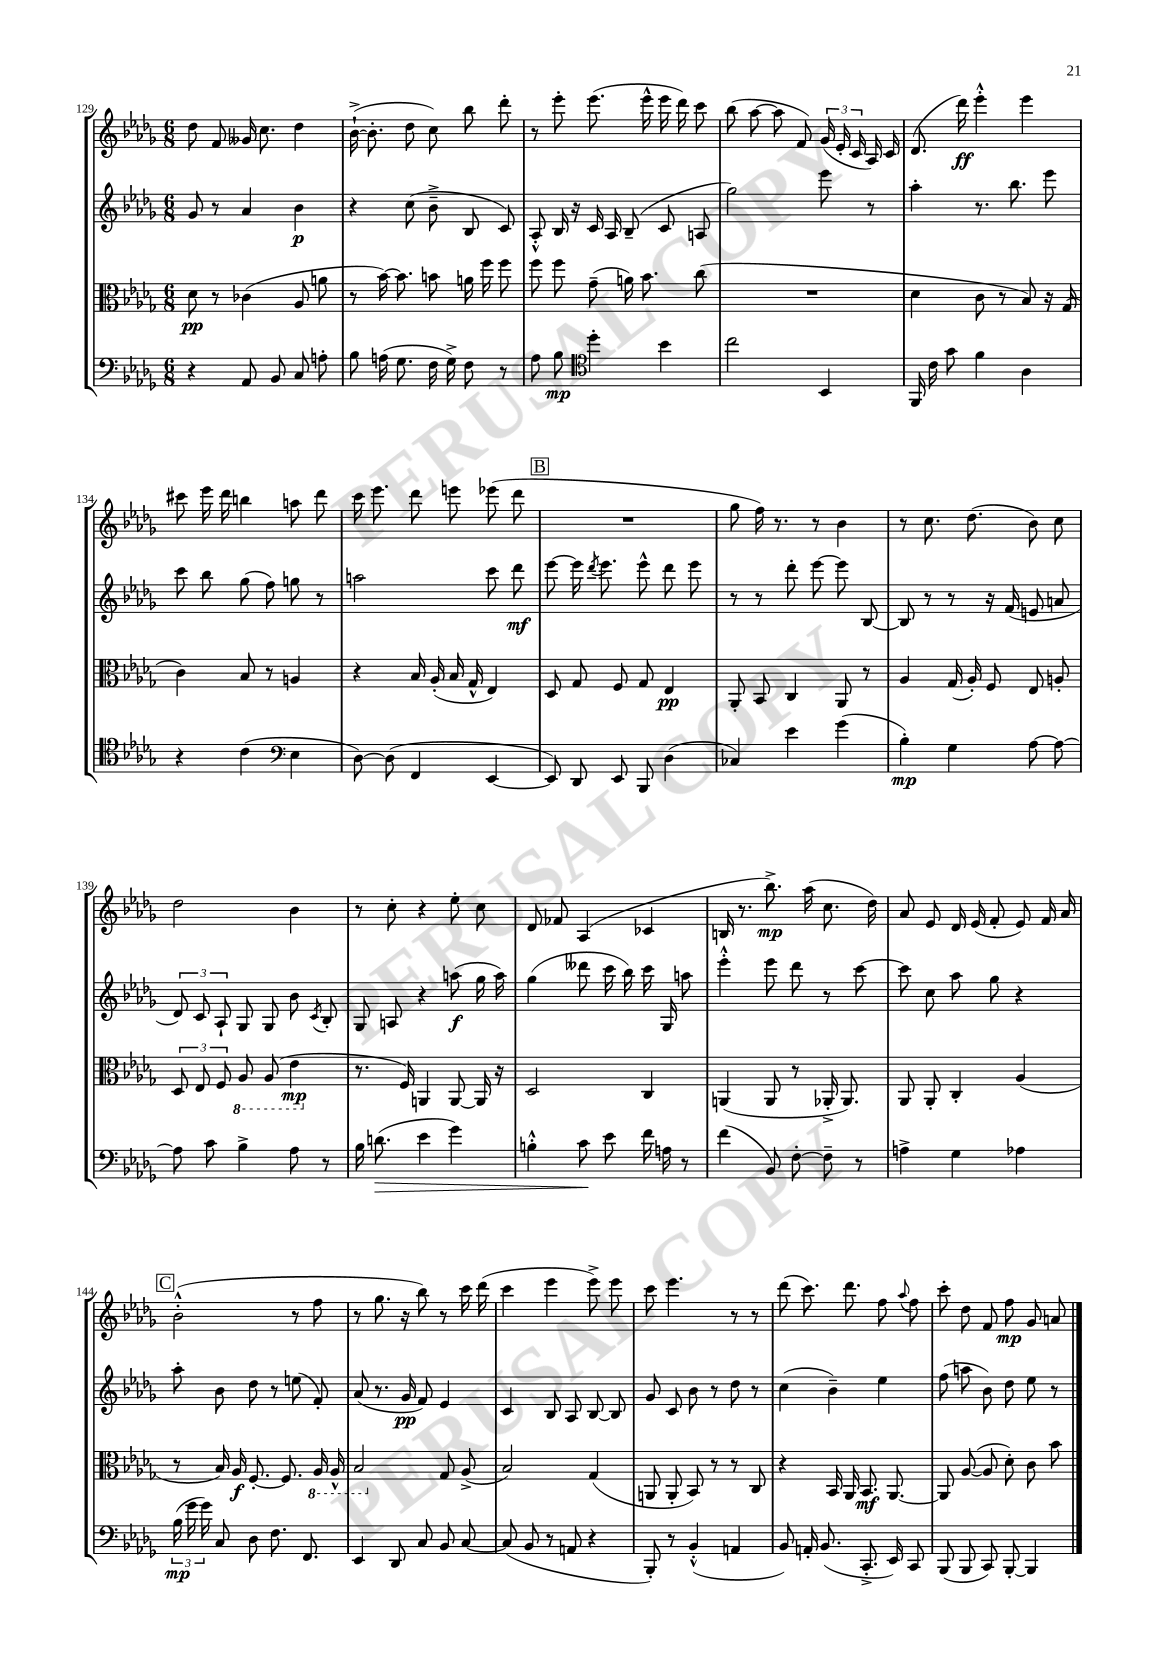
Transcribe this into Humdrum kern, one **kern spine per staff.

**kern	**dynam	**kern	**dynam	**kern	**dynam	**kern	**dynam
*part4	*part4	*part3	*part3	*part2	*part2	*part1	*part1
*staff4	*staff4	*staff3	*staff3	*staff2	*staff2	*staff1	*staff1
*clefF4	*	*clefC3	*	*clefG2	*	*clefG2	*
*k[b-e-a-d-g-]	*	*k[b-e-a-d-g-]	*	*k[b-e-a-d-g-]	*	*k[b-e-a-d-g-]	*
*M6/8	*	*M6/8	*	*M6/8	*	*M6/8	*
=129	=129	=129	=129	=129	=129	=129	=129
4r	.	8d-\	pp	8g-/	.	8dd-\	.
.	.	8r	.	8r	.	8f/	.
8AA-/	.	(4c-X\	.	4a-/	.	16g--X/	.
.	.	.	.	.	.	8.cc\	.
8BB-/	.	.	.	.	.	.	.
8C/	.	8A-/	.	4b-\	p	4dd-\	.
8An'\	.	8an\	.	.	.	.	.
=130	=130	=130	=130	=130	=130	=130	=130
8B-\	.	8r	.	4r	.	([16b-`^\	.
.	.	.	.	.	.	8.b-'\]	.
(16An\	.	[16b-\)	.	.	.	.	.
8.G-\	.	8.b-\]	.	.	.	.	.
.	.	.	.	(8cc\	.	8dd-\	.
16F\	.	8bn\	.	8b-~^\	.	8cc\)	.
16G-^\)	.	.	.	.	.	.	.
8F\	.	16an\	.	8B-/	.	8bb-\	.
.	.	16ff\	.	.	.	.	.
8r	.	8ff\	.	8c/)	.	8ddd-'\	.
=131	=131	=131	=131	=131	=131	=131	=131
8A-\	.	8ff\	.	8A-'^^/	.	8r	.
8B-\	mp	8ff\	.	16B-/	.	8eee-'\	.
.	.	.	.	16r	.	.	.
*clefC4	*	*	*	*	*	*	*
4dd-'\	.	(8g-~\	.	16c/	.	(8.eee-\	.
.	.	.	.	16A-/	.	.	.
.	.	16an\)	.	(8B-~/	.	.	.
.	.	8.b-\	.	.	.	16eee-^^\	.
4b-\	.	.	.	8c/	.	16eee-\	.
.	.	.	.	.	.	16ddd-\)	.
.	.	(8cc\	.	8An/	.	8ccc\	.
=132	=132	=132	=132	=132	=132	=132	=132
2cc\	.	2.r	.	2gg-\)	.	(8bb-\	.
.	.	.	.	.	.	[8aa-\	.
.	.	.	.	.	.	8aa-\]	.
.	.	.	.	.	.	8f/)	.
4BB-/	.	.	.	8eee-\	.	(24g-/	.
.	.	.	.	.	.	24e-'/	.
.	.	.	.	.	.	24c/	.
.	.	.	.	8r	.	16A-/)	.
.	.	.	.	.	.	16c/	.
=133	=133	=133	=133	=133	=133	=133	=133
16FF/	.	4d-\	.	4aa-'\	.	(8.d-/	.
16c\	.	.	.	.	.	.	.
8g-\	.	.	.	.	.	.	.
.	.	.	.	.	.	16ddd-\)	ff
4f\	.	8c\	.	8.r	.	4eee-'^^\	.
.	.	8r	.	.	.	.	.
.	.	.	.	8.bb-\	.	.	.
4A-\	.	8B-/)	.	.	.	4eee-\	.
.	.	16r	.	8eee-\	.	.	.
.	.	(16G-/	.	.	.	.	.
!!LO:LB:g=z
=134	=134	=134	=134	=134	=134	=134	=134
4r	.	4c\)	.	8ccc\	.	8ccc#X\	.
.	.	.	.	8bb-\	.	16eee-\	.
.	.	.	.	.	.	16ddd-\	.
(4c\	.	8B-/	.	(8gg-\	.	4bbn\	.
.	.	8r	.	8ff\)	.	.	.
*clefF4	*	*	*	*	*	*	*
4E-\	.	4An/	.	8ggn\	.	8aan\	.
.	.	.	.	8r	.	8ddd-\	.
=135	=135	=135	=135	=135	=135	=135	=135
[8D-\)	.	4r	.	2aan\	.	16ccc\	.
.	.	.	.	.	.	8.eee-\	.
(8D-\]	.	.	.	.	.	.	.
4FF/	.	16B-/	.	.	.	8ddd-\	.
.	.	(16A-'/	.	.	.	.	.
.	.	16B-/	.	.	.	8eeen\	.
.	.	16G-^^/	.	.	.	.	.
[4EE-/	.	4E-/)	.	8ccc\	.	(8eee-X\	.
.	.	.	.	8ddd-\	mf	8ddd-\	.
!!LO:REH:place=s1:t=B
=136	=136	=136	=136	=136	=136	=136	=136
8EE-/])	.	8D-/	.	[8eee-\	.	2.r	.
8DD-/	.	8G-/	.	16eee-\]	.	.	.
.	.	.	.	8qddd-/	.	.	.
.	.	.	.	8.eee-\	.	.	.
8EE-/	.	8F/	.	.	.	.	.
8BBB-/	.	8G-/	.	8eee-^^\	.	.	.
(4D-\	.	4E-/	pp	8ddd-\	.	.	.
.	.	.	.	8eee-\	.	.	.
=137	=137	=137	=137	=137	=137	=137	=137
4C-X/)	.	8AA-'/	.	8r	.	8gg-\	.
.	.	8BB-/	.	8r	.	16ff\)	.
.	.	.	.	.	.	8.r	.
4e-\	.	4C/	.	8ddd-'\	.	.	.
.	.	.	.	[8eee-\	.	8r	.
(4g-\	.	8AA-/	.	8eee-\]	.	4b-\	.
.	.	8r	.	[8B-/	.	.	.
=138	=138	=138	=138	=138	=138	=138	=138
4B-'\)	mp	4A-/	.	8B-/]	.	8r	.
.	.	.	.	8r	.	8.cc\	.
4G-\	.	(16G-/	.	8r	.	.	.
.	.	16A-'/)	.	.	.	(8.dd-\	.
.	.	8F/	.	16r	.	.	.
.	.	.	.	(16f/	.	.	.
[8A-\	.	8E-/	.	8en/	.	8b-\)	.
8A-\_	.	8An'/	.	8an/	.	8cc\	.
!!LO:LB:g=z
=139	=139	=139	=139	=139	=139	=139	=139
8A-\]	.	12D-/	.	12d-/)	.	2dd-\	.
.	.	12E-/	.	12c/	.	.	.
8c\	.	.	.	.	.	.	.
.	.	12F/	.	12A-`/	.	.	.
*	*	*8ba	*	*	*	*	*
4B-^\	.	8AA-/	.	8G-/	.	.	.
.	.	(8AA-/	.	8G-/	.	.	.
8A-\	.	4E-\	mp	8b-\	.	4b-\	.
.	.	.	.	8qc/	.	.	.
8r	.	.	.	8B-'/	.	.	.
=140	=140	=140	=140	=140	=140	=140	=140
*	*	*X8ba	*	*	*	*	*
16B-\	.	8.r	.	8G-/	.	8r	.
!	!LO:HP:b	!	!	!	!	!	!
(8.dn\	>	.	.	.	.	.	.
.	.	.	.	8An/	.	8cc'\	.
.	.	16F/)	.	.	.	.	.
4e-\	.	4AAn/	.	4r	.	4r	.
4g-\)	.	[8AA/	.	(8aan\	f	8ee-'\	.
.	.	16AA/]	.	16gg-\	.	8cc\	.
.	.	16r	.	16aa\)	.	.	.
=141	=141	=141	=141	=141	=141	=141	=141
4Bn'^^\	.	2D-/	.	(4gg-\	.	8d-/	.
.	.	.	.	.	.	8f-X/	.
8c\	.	.	.	8ddd--X\	.	(4A-/	.
8e-\	]	.	.	16ccc\	.	.	.
.	.	.	.	16bb-\)	.	.	.
16f\	.	4C/	.	16ccc\	.	4c-X/	.
16An\	.	.	.	16G-/	.	.	.
8r	.	.	.	8aan\	.	.	.
=142	=142	=142	=142	=142	=142	=142	=142
(4f\	.	(4AAn/	.	4eee-'^^\	.	16Bn/	.
.	.	.	.	.	.	8.r	.
8BB-/)	.	8AA/	.	8eee-\	.	8.bb-^\)	mp
[8F'\	.	8r	.	8ddd-\	.	.	.
.	.	.	.	.	.	(16aa-\	.
8F~\]	.	16AA-X'^/	.	8r	.	8.cc\	.
.	.	8.AA-/)	.	.	.	.	.
8r	.	.	.	[8ccc\	.	.	.
.	.	.	.	.	.	16dd-\)	.
=143	=143	=143	=143	=143	=143	=143	=143
4An^\	.	8AA-/	.	8ccc\]	.	8a-/	.
.	.	8AA-'/	.	8cc\	.	8e-/	.
4G-\	.	4C'/	.	8aa-\	.	16d-/	.
.	.	.	.	.	.	(16e-/	.
.	.	.	.	8gg-\	.	8f'/	.
4A-X\	.	(4A-/	.	4r	.	8e-/)	.
.	.	.	.	.	.	16f/	.
.	.	.	.	.	.	16a-/	.
!!LO:LB:g=z
!!LO:REH:place=s1:t=C
=144	=144	=144	=144	=144	=144	=144	=144
(24B-\	mp	8r	.	8aa-'\	.	(2b-'^^\	.
24g-\	.	.	.	.	.	.	.
24g-\)	.	.	.	.	.	.	.
8C/	.	16B-/)	.	8b-\	.	.	.
.	.	16A-/	f	.	.	.	.
8D-\	.	[8.F'/	.	8dd-\	.	.	.
8.F\	.	.	.	8r	.	.	.
.	.	8.F/]	.	.	.	.	.
.	.	.	.	(8een\	.	8r	.
8.FF/	.	.	.	.	.	.	.
*	*	*8ba	*	*	*	*	*
.	.	16AA-/	.	8f'/)	.	8ff\	.
.	.	16AA-^^/	.	.	.	.	.
=145	=145	=145	=145	=145	=145	=145	=145
4EE-/	.	2BB-/	.	(8a-/	.	8r	.
.	.	.	.	8.r	.	8.gg-\	.
8DD-/	.	.	.	.	.	.	.
.	.	.	.	16g-/	pp	16r	.
8C/	.	.	.	8f/)	.	8bb-\)	.
*	*	*X8ba	*	*	*	*	*
8BB-/	.	8G-/	.	4e-/	.	8r	.
[8C/	.	(8A-^/	.	.	.	16ccc\	.
.	.	.	.	.	.	(16ddd-\	.
=146	=146	=146	=146	=146	=146	=146	=146
(8C/]	.	2B-/)	.	4c/	.	4ccc\	.
8BB-/	.	.	.	.	.	.	.
8r	.	.	.	8B-/	.	4eee-\	.
8AAn/	.	.	.	8A-/	.	.	.
4r	.	(4G-/	.	[8B-/	.	8eee-^\)	.
.	.	.	.	8B-/]	.	8eee-\	.
=147	=147	=147	=147	=147	=147	=147	=147
8BBB-'/)	.	8AAn/	.	8g-/	.	8ccc\	.
8r	.	8AA'/	.	8c/	.	4.eee-\	.
(4BB-'^^/	.	8BB-/)	.	8b-\	.	.	.
.	.	8r	.	8r	.	.	.
4AAn/	.	8r	.	8dd-\	.	8r	.
.	.	8C/	.	8r	.	8r	.
=148	=148	=148	=148	=148	=148	=148	=148
8BB-/)	.	4r	.	(4cc\	.	(8ddd-\	.
16AAn'/	.	.	.	.	.	8.ccc\)	.
(8.BB-/	.	.	.	.	.	.	.
.	.	16BB-/	.	4b-~\)	.	.	.
.	.	16AA-/	.	.	.	8.ddd-\	.
8.CC'^/	.	8.BB-/	mf	.	.	.	.
.	.	.	.	4ee-\	.	8ff\	.
16EE-/)	.	[8.AA-/	.	.	.	.	.
.	.	.	.	.	.	8qqaa-/	.
8CC/	.	.	.	.	.	8ff\	.
=149	=149	=149	=149	=149	=149	=149	=149
(8BBB-/	.	8AA-/]	.	(8ff\	.	8ccc'\	.
8BBB-/	.	([8A-/	.	8aan\	.	8dd-\	.
8CC/)	.	8A-/]	.	8b-\)	.	8f/	.
[8BBB-'/	.	8d-'\)	.	8dd-\	.	8ff\	mp
4BBB-/]	.	8c\	.	8ee-\	.	8g-/	.
.	.	8b-\	.	8r	.	8an/	.
==	==	==	==	==	==	==	==
*-	*-	*-	*-	*-	*-	*-	*-
